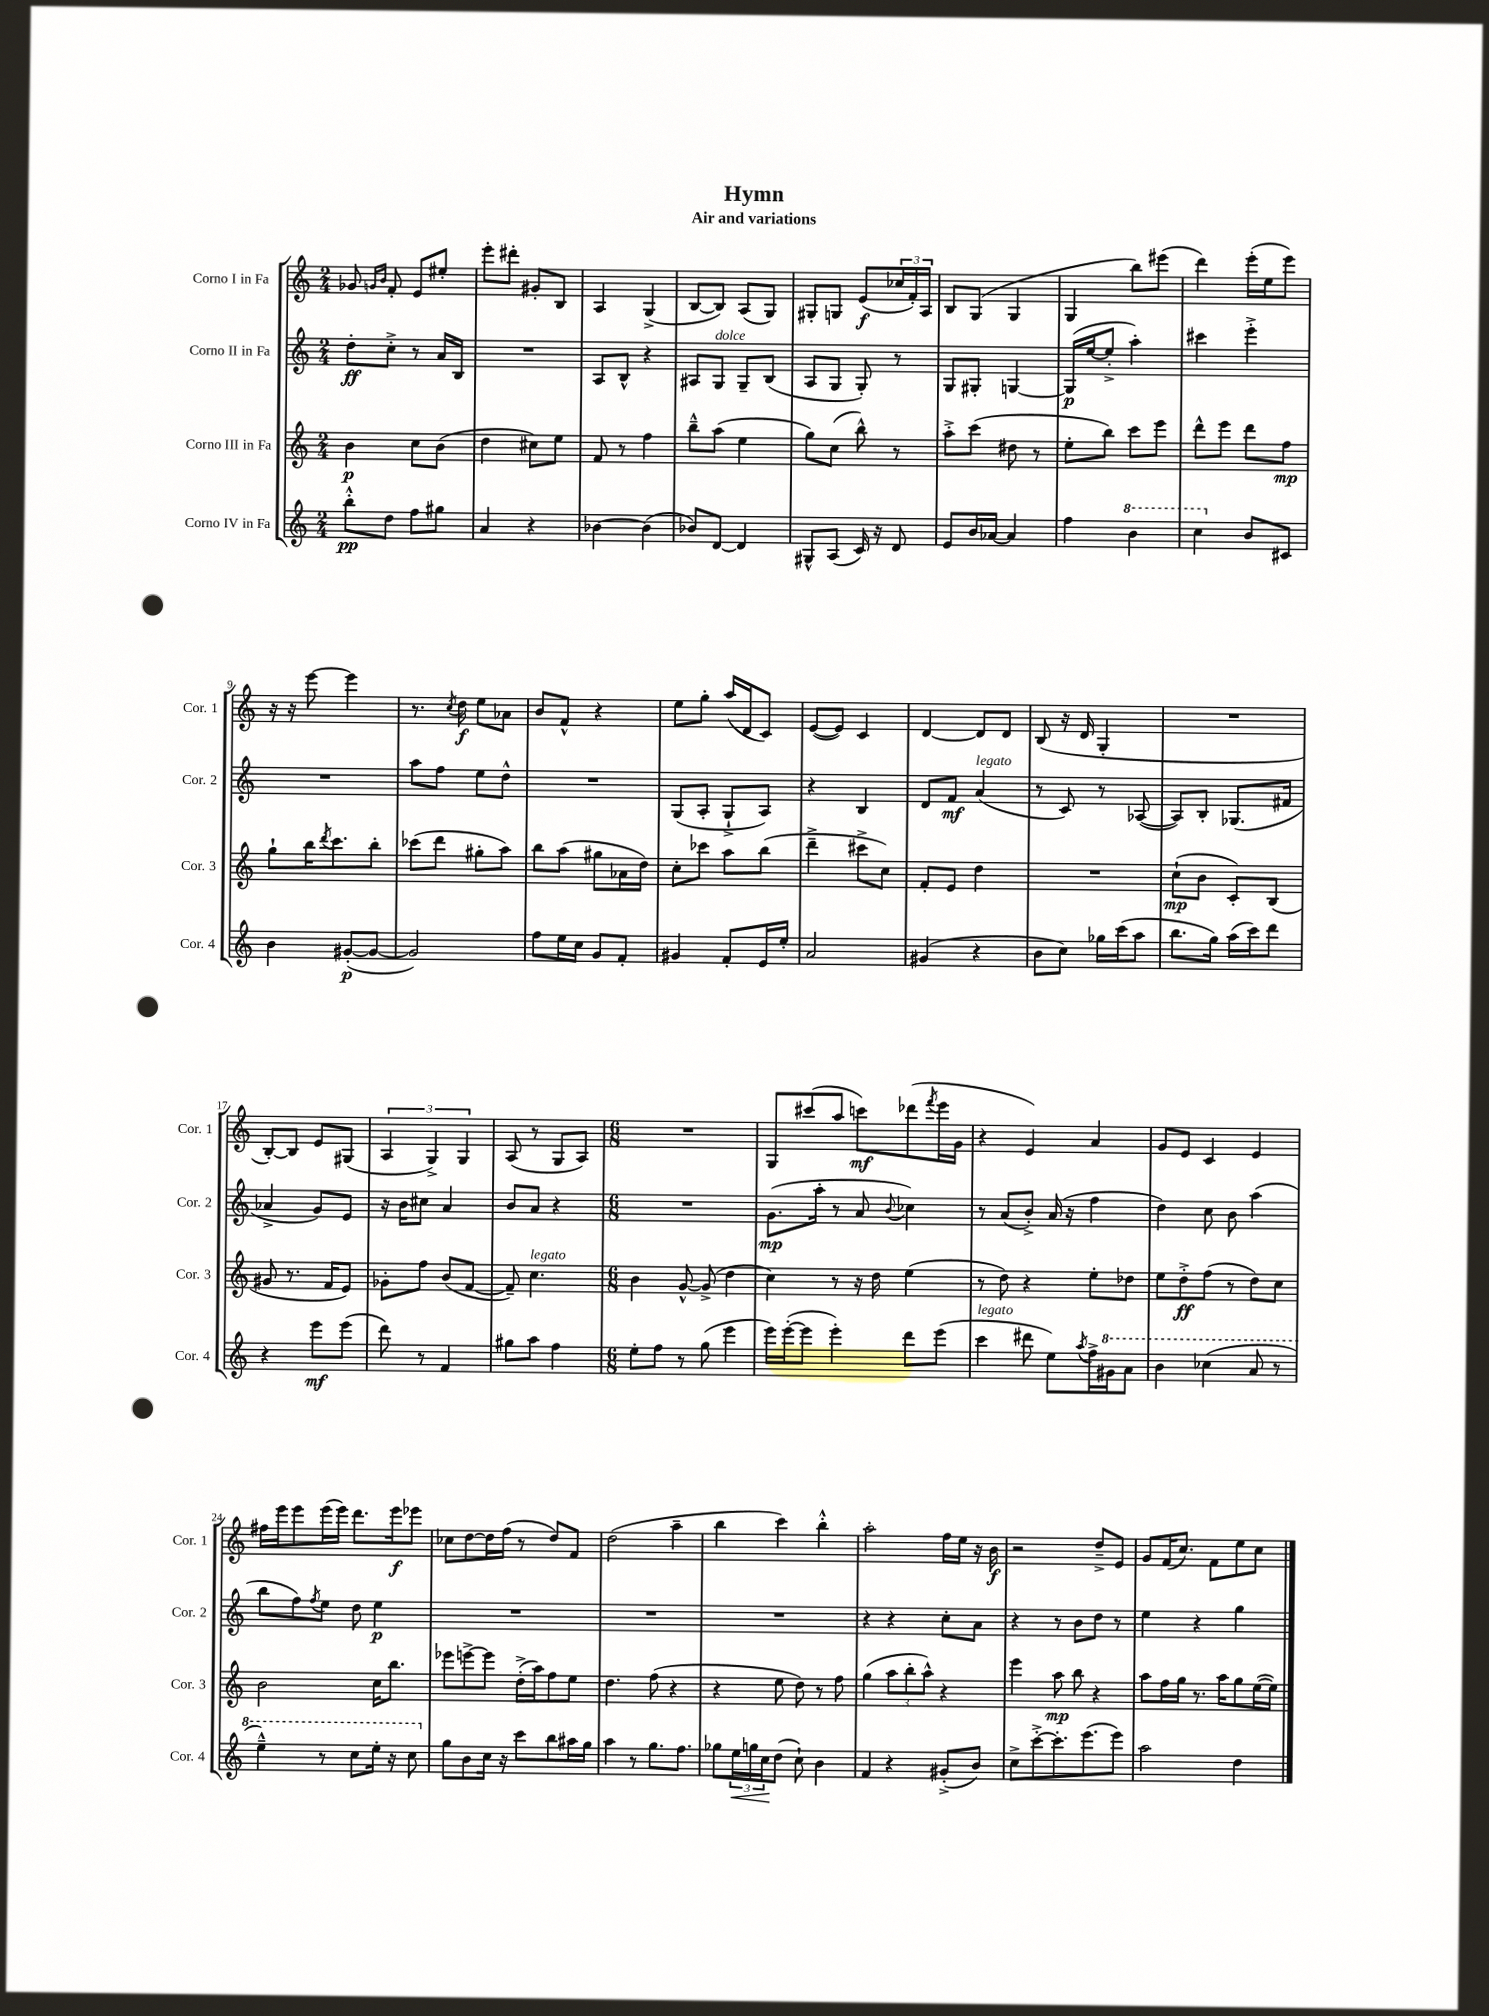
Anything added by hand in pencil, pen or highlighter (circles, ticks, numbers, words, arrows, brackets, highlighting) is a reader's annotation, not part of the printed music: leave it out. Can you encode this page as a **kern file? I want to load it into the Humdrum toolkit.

**kern	**kern	**kern	**kern
*staff4	*staff3	*staff2	*staff1
*clefG2	*clefG2	*clefG2	*clefG2
*k[]	*k[]	*k[]	*k[]
*M2/4	*M2/4	*M2/4	*M2/4
8bb'^^	4b	8dd'	8g-
.	.	.	16qqg
.	.	.	16qqb
8dd	.	8cc'^	8f'
8ff	8cc	8r	8e
8gg#	(8b	16a	8ee#'
.	.	16B	.
=	=	=	=
4a	4dd	2r	8eee'
.	.	.	8ddd#'
4r	8cc#)	.	8g#'
.	8ee	.	8B
=	=	=	=
[4b-	8f	8A	4A
.	8r	8B^^	.
(4b-]	4ff	4r	(4G^
=	=	=	=
8b-)	8bb~^^	8A#	[8B
[8d	(8aa	8G	8B])
4d]	4ee	8G~	(8A
.	.	(8B	8G)
=	=	=	=
8G#^^	8gg)	8A	8G#'
(8A	(8cc	8G	8G
16c)	8bb^^)	8G')	(8e
16r	.	.	.
8d	8r	8r	24cc-
.	.	.	24f')
.	.	.	24A
=	=	=	=
8e	8aa'^	8G	8B
16b	(8ccc	8G#'	(8G
[16a-	.	.	.
4a-]	8dd#	[4G	4G
.	8r	.	.
=	=	=	=
4ff	8ee'	(16G]	4G
.	.	[16ee	.
.	8bb)	8ee'^]	.
4bb	8ccc	4aa')	8bb)
.	8eee	.	(8eee#
=	=	=	=
4ccc	8ddd^^	4ccc#	4ddd)
.	8eee	.	.
8b	8ddd	4eee'^	(16eee'
.	.	.	16ee
8c#	8ff	.	8eee)
=	=	=	=
4b	8gg`	2r	16r
.	.	.	16r
.	16bb	.	[8eee
.	8qddd	.	.
.	8.ccc	.	.
([8g#'	.	.	4eee]
8g#_	8bb'	.	.
=	=	=	=
2g#])	(8ccc-	8aa	8.r
.	8ddd	8ff	.
.	.	.	8qcc
.	.	.	16dd
.	8gg#'	8ee	8ee
.	8aa)	8dd^^	8a-
=	=	=	=
8ff	8bb	2r	8b
16ee	(8aa	.	8f^^
16cc	.	.	.
8g	8gg#	.	4r
8f'	16a-	.	.
.	16dd)	.	.
=	=	=	=
4g#	8cc'	(8G	8ee
.	8ccc-	8A'	8gg'
8f'	8aa	8G`^	(16aa
.	.	.	16d
16e	(8bb	8A)	8c)
16ee'	.	.	.
=	=	=	=
2a	4ddd~^	4r	([8e
.	.	.	8e])
.	8ccc#^	4B	4c
.	8cc)	.	.
=	=	=	=
(4g#	8f'	8d	[4d
.	8e	8f	.
4r	4dd	(4a	8d]
.	.	.	8d
=	=	=	=
8b	2r	8r	(8B
8cc)	.	8c)	16r
.	.	.	16d
16gg-	.	8r	4G'
(16ccc	.	.	.
8aa	.	([8A-	.
=	=	=	=
8.bb	(8cc`	8A-])	2r
.	8b	8B'	.
16gg)	.	.	.
(16aa	8c')	(8.G-	.
16ccc)	.	.	.
8ddd	(8B	.	.
.	.	16f#	.
=	=	=	=
4r	8g#	4a-^	[8B')
.	8.r	.	8B]
8eee	.	8g)	8e
.	16f	.	.
(8eee	8e)	8e	(8G#
=	=	=	=
8ddd)	8g-'	16r	6A
.	.	16b	.
8r	8ff	8cc#	.
.	.	.	6G^)
4f	(8b	4a	.
.	.	.	6G
.	[8f	.	.
=	=	=	=
8gg#	8f~])	8b	(8A
8aa	4.cc	8a	8r
4ff	.	4r	8G
.	.	.	8A)
=	=	=	=
*M6/8	*M6/8	*M6/8	*M6/8
8ee'	4b	2.r	2.r
8ff	.	.	.
8r	[8g^^	.	.
(8gg	(8g^]	.	.
4eee	4dd	.	.
=	=	=	=
16eee)	4cc)	(8.g	8G
([16eee'	.	.	.
8eee]	.	.	(8ccc#
.	.	16aa'	.
4eee')	8r	8r	8aa
.	16r	8a	8ccc)
.	16dd	.	.
.	.	8qqb	.
8ddd	(4ee	4cc-)	(8ddd-
.	.	.	8qfff
(8eee	.	.	16eee
.	.	.	16g
=	=	=	=
4ccc	8r	8r	4r
.	8dd)	(8a	.
8ddd#	4r	8b'^)	4e)
8ee)	.	(16a	.
.	.	16r	.
8qaa	.	.	.
16ff^	8ee'	4ff	4a
16gg#	.	.	.
8aa	8dd-	.	.
=	=	=	=
4bb	8ee	4dd)	8g
.	8dd'^	.	8e
(4ccc-	(8ff	8cc	4c
.	8r	8b	.
8aa	8dd)	(4aa	4e
8r	8cc	.	.
=	=	=	=
4eee~^^)	2b	8bb	16ff#
.	.	.	16eee
.	.	8ff)	8eee
.	.	8qff	.
8r	.	8ee	(16eee
.	.	.	16eee)
8ccc	.	8dd	8.ddd
16eee'	16cc	4ee	.
16r	8.bb	.	16eee
8ccc	.	.	8eee-
=	=	=	=
8gg	8eee-	2.r	8cc-
8b	[8eee^	.	[8dd
16cc	8eee]	.	16dd]
16r	.	.	(16ff
8ccc	(16dd'^	.	8r
.	16aa)	.	.
8bb	8ff	.	8dd)
16aa#	8ee	.	8f
16gg	.	.	.
=	=	=	=
4aa	4.dd	2.r	(2dd
8r	.	.	.
8.gg	(8ff	.	.
.	4r	.	4aa~
8.ff	.	.	.
=	=	=	=
8gg-	4r	2.r	4bb
24ee	.	.	.
24gg	.	.	.
24cc	.	.	.
(8dd	8ee	.	4ccc)
8cc`)	8dd)	.	.
4b	8r	.	4bb'^^
.	8ff	.	.
=	=	=	=
4f	(4gg	4r	2aa'
4r	12aa	4r	.
.	12bb'	.	.
.	12aa^^)	.	.
(8g#'^	4r	8cc'	16ff
.	.	.	16ee
8b)	.	8a	16r
.	.	.	16b
=	=	=	=
8cc^	4eee	4r	2r
[8ccc'^	.	.	.
8.ccc']	8aa	8r	.
.	8bb	8b	.
(8.eee	.	.	.
.	4r	8dd	8dd~^
8eee)	.	8r	8e
=	=	=	=
2aa	8aa	4ee	8g
.	16ff	.	(16f
.	16gg	.	8.cc)
.	8.r	4r	.
.	.	.	8f
.	16aa	.	.
4dd	8gg	4gg	8ee
.	([16ee	.	8cc
.	16ee])	.	.
==	==	==	==
*-	*-	*-	*-
